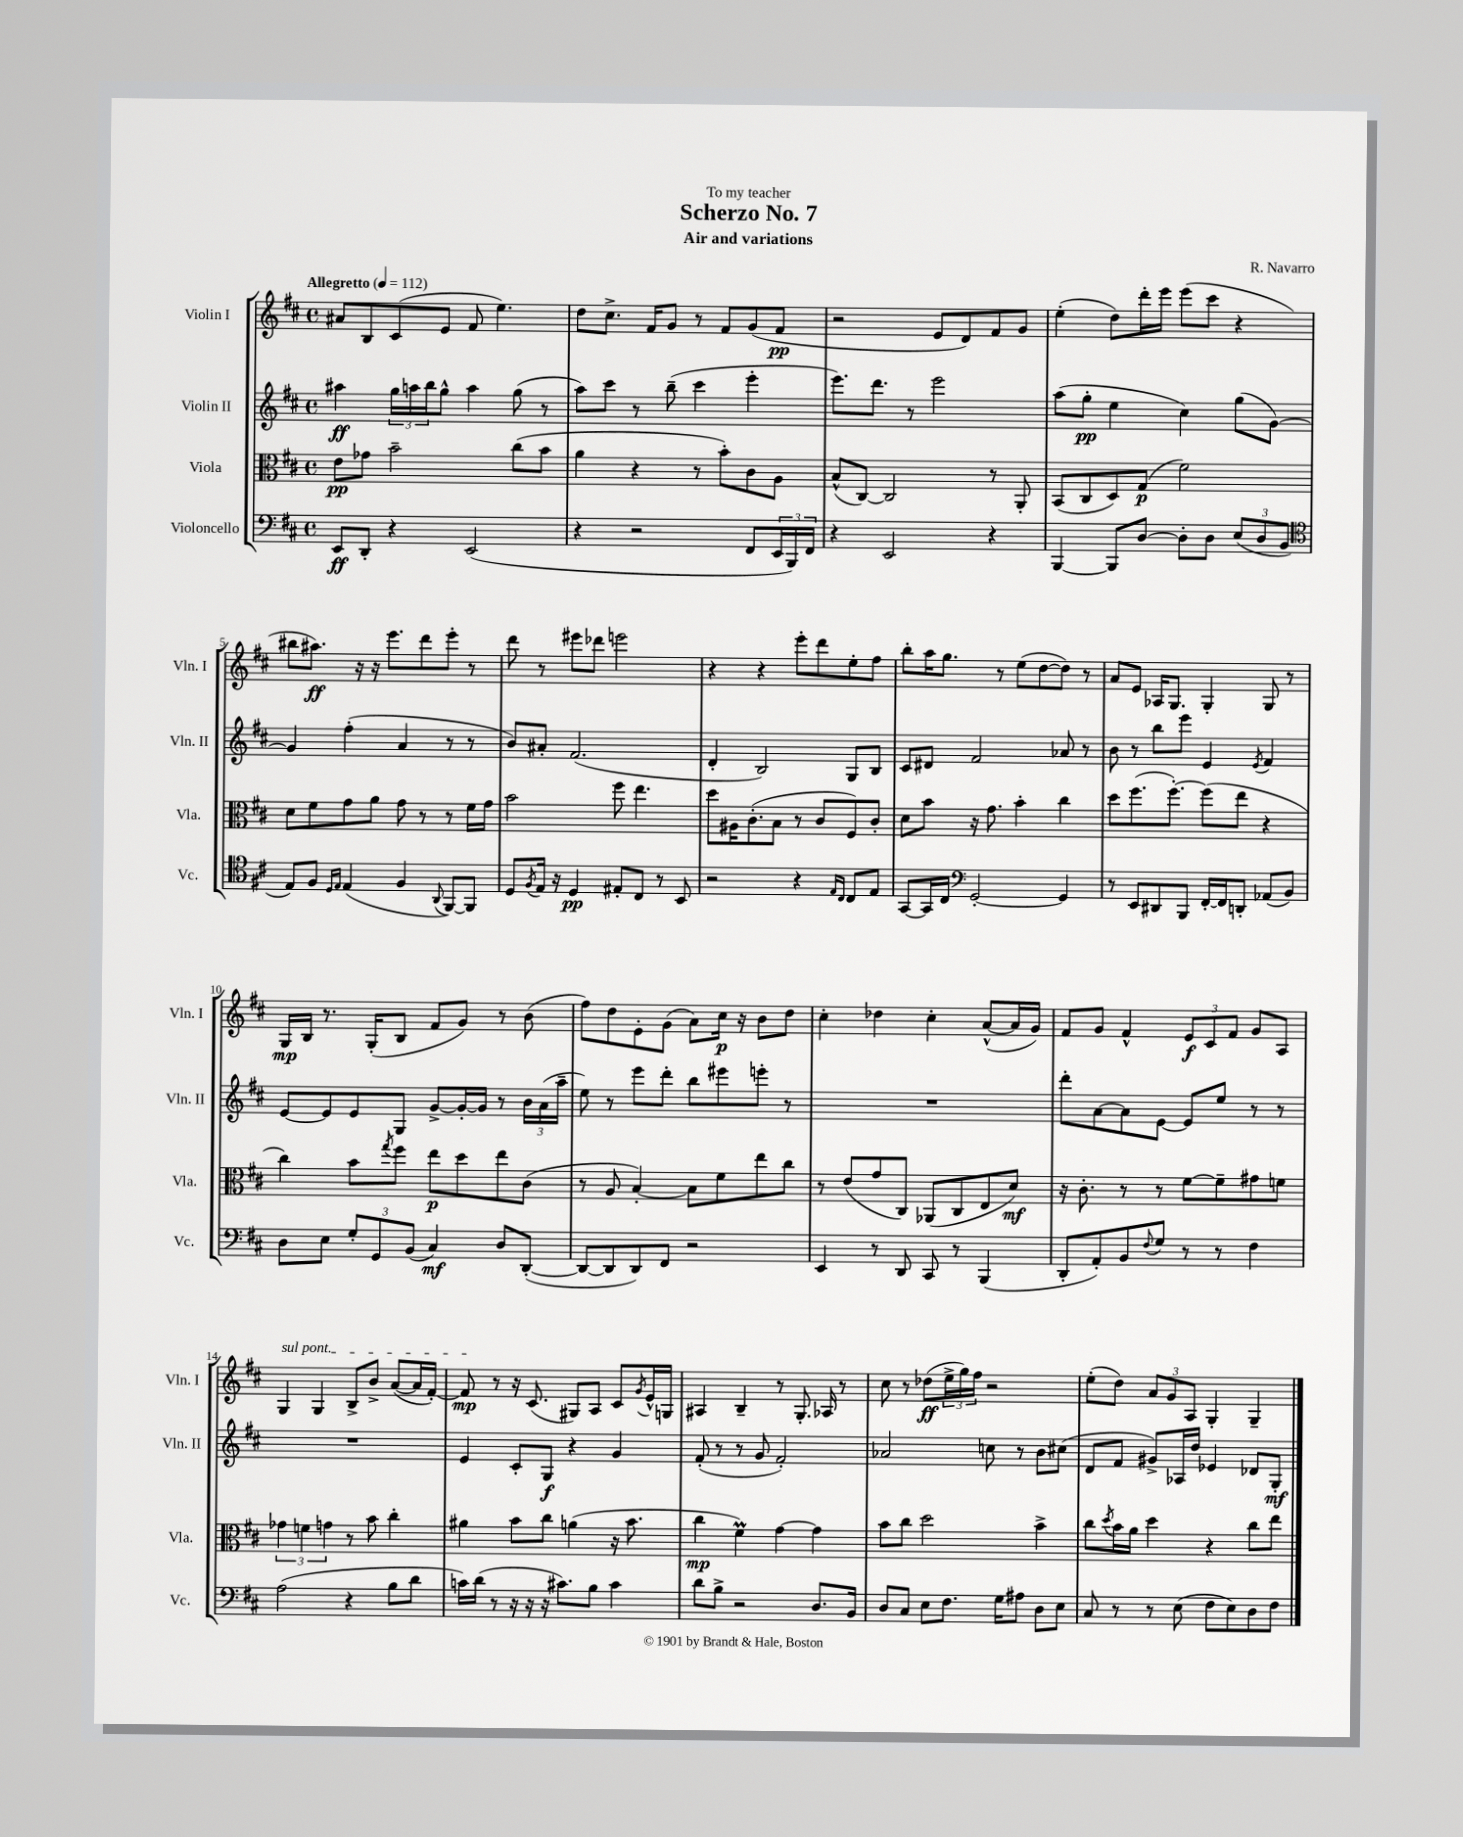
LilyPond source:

\header { title = "Scherzo No. 7" composer = "R. Navarro" subtitle = "Air and variations" dedication = "To my teacher" }
<<
\new StaffGroup <<
\new Staff = "s0" \with { instrumentName = "Violin I" shortInstrumentName = "Vln. I" } {
    \clef treble \key d \major \defaultTimeSignature \time 4/4 \tempo "Allegretto" 4 = 112
    ais'8 b8 cis'8( e'8 fis'8 e''4.) |
    d''8 cis''8.-> fis'16 g'8 r8 fis'8 g'8( fis'8\pp |
    r2 e'8 d'8) fis'8 g'8 |
    e''4-.( d''8) d'''16-. e'''16 e'''8( cis'''8 r4 |
    bis''8 ais''8.\ff) r16 r16 e'''8. d'''8 e'''8-. r8 |
    d'''8 r8 eis'''8 des'''8 e'''2 |
    r4 r4 e'''8-. d'''8 e''8-. fis''8 |
    b''8-. a''16 g''8. r8 e''8( d''8~ d''8) r8 |
    a'8 e'8 aes16 g8. g4-. g8 r8 |
    g16\mp b16 r8. g16-.( b8 fis'8 g'8) r8 b'8( |
    fis''8) d''8 e'8-. g'8( a'8) cis''16\p r16 b'8 d''8 |
    cis''4-. des''4 cis''4-. a'8~-^( a'16 g'16) |
    fis'8 g'8 fis'4-^ \tuplet 3/2 { e'8\f cis'8 fis'8 } g'8 a8 |
    \once \override TextSpanner.bound-details.left.text = \markup { \italic "sul pont." } g4\startTextSpan g4 b8-> b'8-> a'8~( a'16 fis'16~-.) |
    fis'8\mp\stopTextSpan r8 r16 cis'8.( gis8) a8 cis'8 \acciaccatura { g'8 } e'16-^ g16 |
    ais4 b4-- r8 g8.-. aes16 r8 |
    cis''8 r8 des''8\ff( \tuplet 3/2 { e''16-> g''16) fis''16 } r2 |
    e''8-.( d''8) \tuplet 3/2 { a'8 g'8 a8 } g4-. g4-- \bar "|." |
}
\new Staff = "s1" \with { instrumentName = "Violin II" shortInstrumentName = "Vln. II" } {
    \clef treble \key d \major \defaultTimeSignature \time 4/4
    ais''4\ff \tuplet 3/2 { g''16 a''16 b''16 } g''8-^ a''4 g''8( r8 |
    a''8) cis'''8 r8 b''8--( cis'''4 e'''4-. |
    e'''8.) d'''8. r8 e'''2 |
    a''8( g''8-.\pp e''4 cis''4) g''8( g'8~) |
    g'4 fis''4-.( a'4 r8 r8 |
    b'8) ais'8-. fis'2.( |
    d'4-. b2) g8 b8 |
    cis'8 dis'8 fis'2 aes'8 r8 |
    b'8 r8 b''8 e'''8 e'4 \acciaccatura { e'8 } fis'4 |
    e'8~ e'8 e'8 g8 g'8~-> g'16~-. g'16 r8 \tuplet 3/2 { b'16 a'16( a''16-- } |
    e''8) r8 e'''8 d'''8-. b''8 eis'''8 e'''8-. r8 |
    R1 |
    d'''8-. a'8~ a'8 e'8~ e'8 e''8 r8 r8 |
    R1 |
    e'4 cis'8-. g8\f r4 g'4 |
    fis'8-.( r8 r8 g'8 fis'2-.) |
    aes'2 c''8 r8 b'8 cis''8( |
    d'8 fis'8 gis'8->) aes16 d''16 ees'4 des'8 g8-.\mf \bar "|." |
}
\new Staff = "s2" \with { instrumentName = "Viola" shortInstrumentName = "Vla." } {
    \clef alto \key d \major \defaultTimeSignature \time 4/4
    e'8\pp ges'8 b'2-- cis''8( b'8 |
    a'4 r4 r8 b'8-.) cis'8 a8 |
    b8-^( cis8~) cis2 r8 a,8-. |
    b,8( cis8 d8) g8\p( fis'2) |
    d'8 fis'8 g'8 a'8 g'8 r8 r8 fis'16 g'16 |
    b'2 fis''8 e''4. |
    d''8 ais16 cis'8.-.( b8 r8 cis'8 fis8) cis'8-. |
    d'8 b'8 r16 g'8. b'4-. cis''4 |
    d''8 fis''8.( fis''8.~-.) fis''8( e''8 r4 |
    cis''4) b'8 \acciaccatura { g''8 } fis''8 e''8\p d''8 e''8 cis'8( |
    r8 a8 b4~-.) b8 fis'8 e''8 cis''8 |
    r8 e'8( g'8 cis8) aes,8( cis8 e8 d'8\mf) |
    r16 cis'8.-. r8 r8 fis'8~ fis'8-- gis'8 f'8 |
    \tuplet 3/2 { ges'4 f'4 g'4 } r8 b'8 cis''4-. |
    ais'4 b'8 cis''8 a'4( r16 b'8. |
    cis''4\mp fis'4\prall) g'4~ g'4 |
    b'8 cis''8 d''2 b'4-> |
    cis''8 \acciaccatura { d''8 } b'16 a'16 d''4 r4 cis''8 e''8 \bar "|." |
}
\new Staff = "s3" \with { instrumentName = "Violoncello" shortInstrumentName = "Vc." } {
    \clef bass \key d \major \defaultTimeSignature \time 4/4
    e,8\ff d,8-. r4 e,2( |
    r4 r2 fis,8 \tuplet 3/2 { e,16 b,,16) fis,16 } |
    r4 e,2 r4 |
    b,,4~ b,,8 d8~ d8-. d8 \tuplet 3/2 { e8( d8 b,8 } |
    \clef tenor e8) fis8 \grace { d16 e16 } e4( fis4 \appoggiatura { a,8 } fis,8~) fis,8 |
    d8 \acciaccatura { fis8 } e16 r16 d4\pp eis8-. cis8 r8 b,8 |
    r2 r4 \grace { e16 cis16 } cis8 e8 |
    g,8~ g,16 cis16 \clef bass g,2~-. g,4 |
    r8 e,8 dis,8 b,,8 fis,16~-. fis,16 d,8-. aes,8( b,8) |
    d8 e8 \tuplet 3/2 { g8-. g,8 b,8( } cis4\mf) d8 d,8~-.( |
    d,8~ d,8 d,8) fis,8 r2 |
    e,4 r8 d,8 cis,8 r8 b,,4( |
    d,8-. a,8-.) b,8 \appoggiatura { fis8 } g8 r8 r8 fis4 |
    a2( r4 b8 d'8 |
    c'16) d'16( r8 r16 r16 r16 cis'8.) b8 cis'4 |
    d'8 b8-> r2 d8. b,16 |
    d8 cis8 e8 fis8. g16 ais8 d8 e8 |
    cis8 r8 r8 e8( fis8 e8) d8 fis8 \bar "|." |
}
>>
>>
